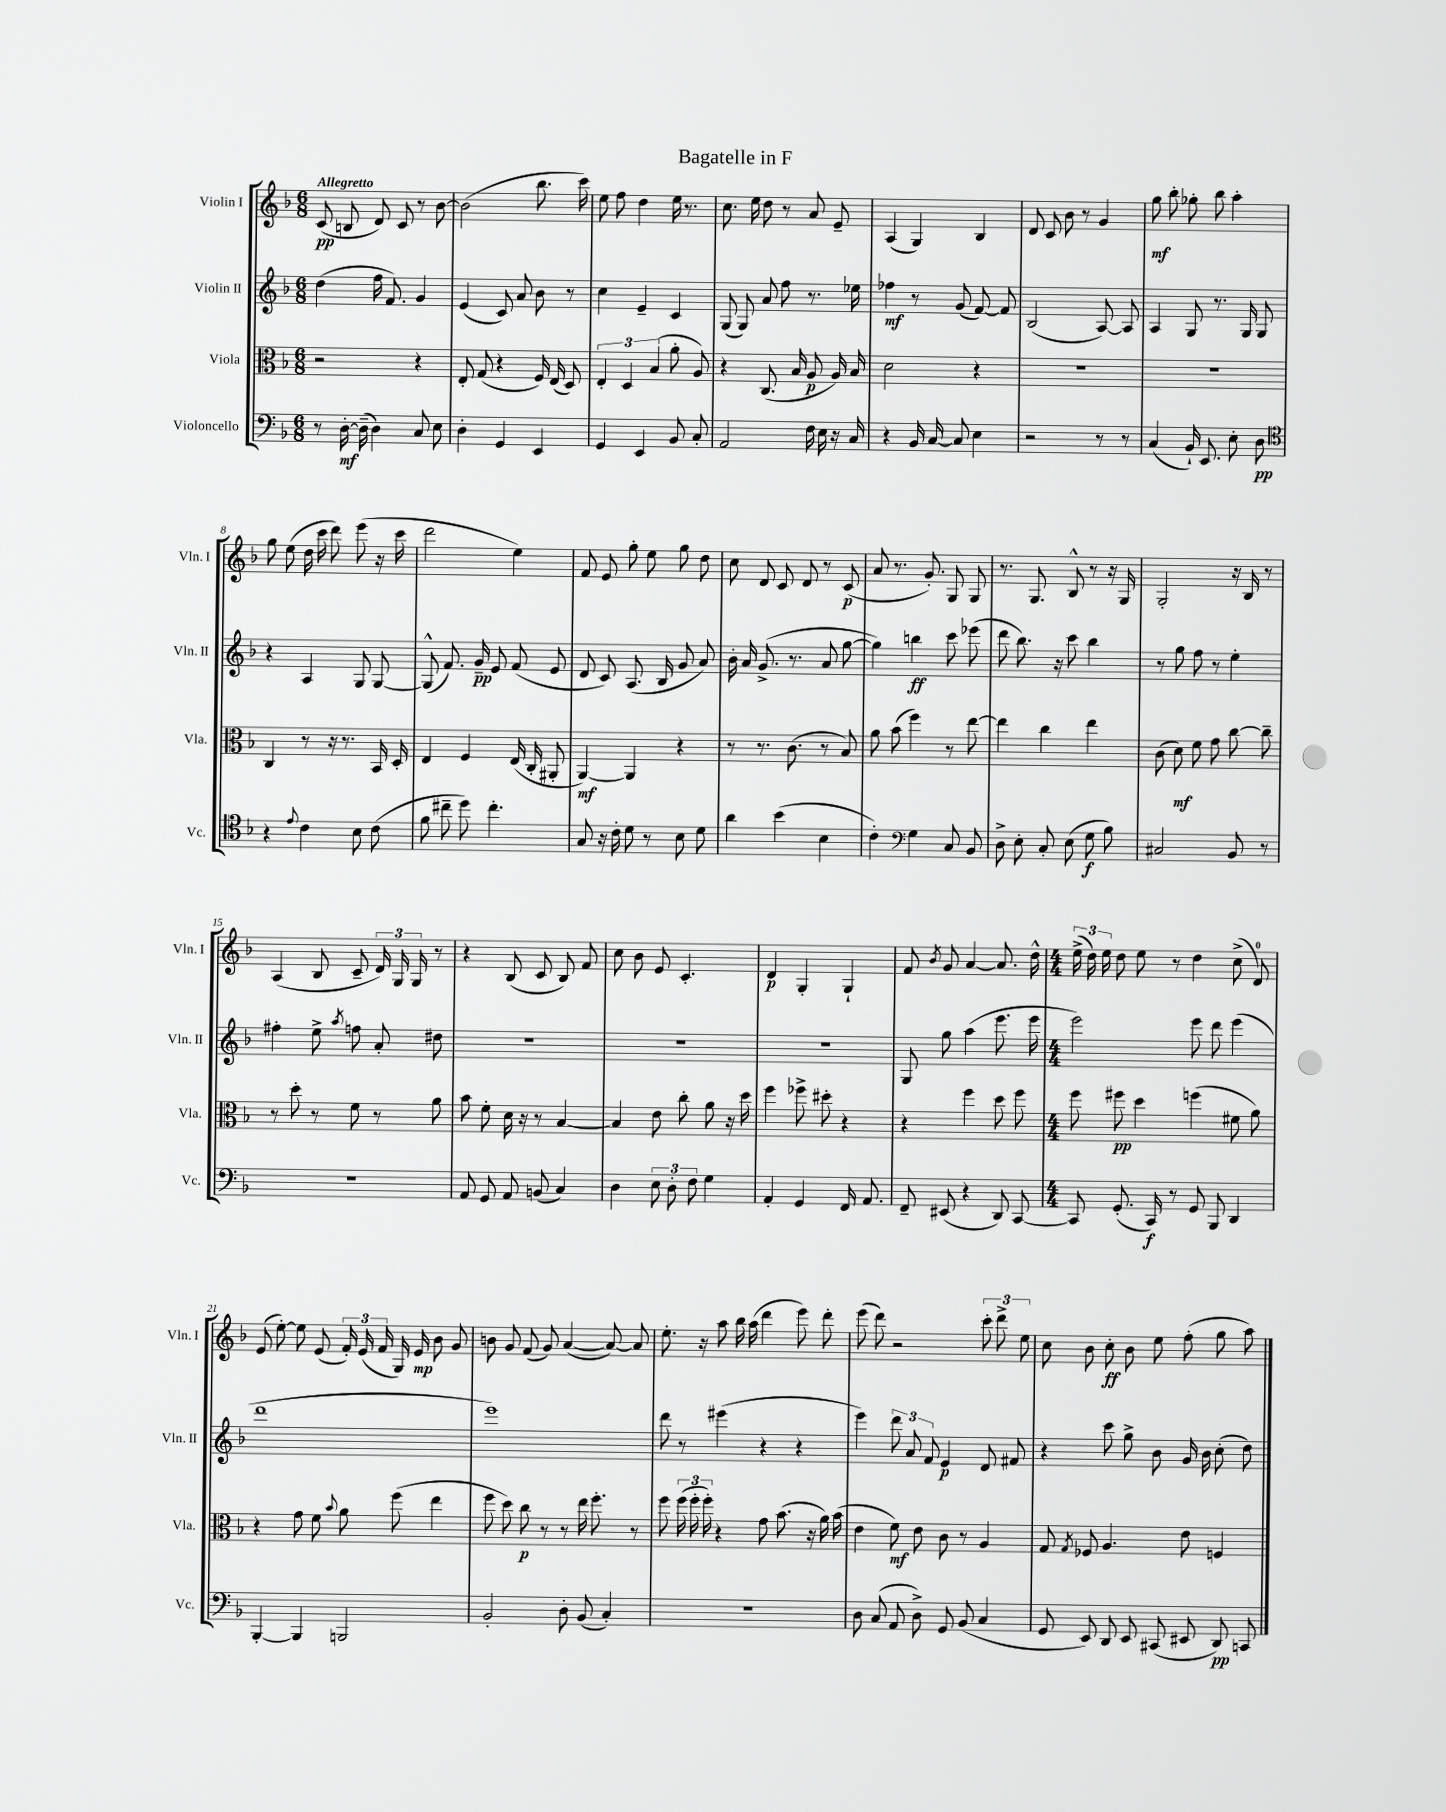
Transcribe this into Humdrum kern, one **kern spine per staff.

**kern	**kern	**kern	**kern
*staff4	*staff3	*staff2	*staff1
*clefF4	*clefC3	*clefG2	*clefG2
*k[b-]	*k[b-]	*k[b-]	*k[b-]
*M6/8	*M6/8	*M6/8	*M6/8
8r	2r	(4dd\	(8c/
[16D'\	.	.	8B/
(16D~\]	.	.	.
4D\)	.	16ff\	8d/)
.	.	8.f/)	.
.	.	.	8c/
8C/	4r	4g/	8r
8E\	.	.	[8b-\
=	=	=	=
4D'\	8E'/	(4e/	(2b-\]
.	(8G/	.	.
4GG/	4r	8c/)	.
.	.	8a/	.
4EE/	16F/)	8b-\	8.bb-\
.	(16E/	.	.
.	8D/)	8r	.
.	.	.	16ccc\)
=	=	=	=
4GG/	6E'/	4cc\	8ee\
.	.	.	8ff\
.	6D/	.	.
4EE/	.	4e~/	4dd\
.	(6B-/	.	.
8BB-/	8a'\	4c/	16ee\
.	.	.	8.r
8C'/	8A/)	.	.
=	=	=	=
2AA/	4r	(8G/	8.cc\
.	.	8G/)	.
.	.	.	16ee\
.	(8.C/	8a/	8dd\
.	.	8ff\	8r
.	16B-/	.	.
16F\	8A/	8.r	8a/
16E\	.	.	.
16r	16A/)	.	8e~/
16C/	16B-/	16ee-\	.
=	=	=	=
4r	2d\	4ff-\	(4A/
16BB-/	.	8r	4G/)
[16C/	.	.	.
8C/]	.	(8g/	.
4E\	4r	[8f/)	4B-/
.	.	8f/]	.
=	=	=	=
2r	2.r	(2B-/	8d/
.	.	.	8c/
.	.	.	8b-\
.	.	.	8r
8r	.	[8A/)	4g/
8r	.	8A/]	.
=	=	=	=
(4C/	2.r	4A/	8gg\
.	.	.	8bb-'\
16BB-`/)	.	8G/	8gg-'\
8.EE/	.	.	.
.	.	8.r	8bb-\
8E'\	.	.	4aa'\
.	.	16G/	.
8D\	.	8G/	.
=	=	=	=
*clefC4	*	*	*
4r	4C/	4r	8gg\
.	.	.	(8ee\
8qqe/	.	.	.
4c\	8r	4A/	16dd\
.	.	.	16ccc\
.	16r	.	8ddd\)
.	8.r	.	.
8B-\	.	8G/	(8eee\
(8c\	16BB-/	[8G/	16r
.	16D'/	.	16ccc\
=	=	=	=
8f\	4E/	(8G^^/]	2ddd\
8cc#~\	.	8.f/)	.
8dd\)	4F/	.	.
.	.	16g~/	.
4.cc#'\	.	8e/	.
.	(16E/	(8f/	4ee\)
.	16C'/	.	.
.	8AA#'/	8e/	.
=	=	=	=
8G/	[4AA/)	8d/	8f/
16r	.	8c/)	8e/
16c'\	.	.	.
8d\	4AA/]	(8.A/	8gg'\
8r	.	.	8ee\
.	.	16B-/	.
8B-\	4r	8g/	8gg\
8d\	.	8a/)	8dd\
=	=	=	=
4a\	8r	16b-'\	8cc\
.	.	16a/	.
.	8.r	(8.g^/	8d/
(4b-\	.	.	8c/
.	(8.c\	8.r	.
.	.	.	8d/
4B-\	8r	8a/	8r
.	8B-/)	[8gg\	(8c/
=	=	=	=
4c'\)	8a\	4gg\])	8a/
.	(8b-\	.	8.r
*clefF4	*	*	*
4G\	4ff\)	4bb\	.
.	.	.	8.g'/)
8C/	8r	8ccc\	8G/
8BB-/	[8ee\	(8eee-\	8G/
=	=	=	=
8D^\	4ee\]	8ddd\	8.r
8E'\	.	8.bb-\)	.
.	.	.	8.G/
8C'/	4cc\	.	.
.	.	16r	.
(8E\	.	8ccc\	8B-^^/
8G\	4ee\	4bb-\	8r
8B-\)	.	.	16r
.	.	.	16G/
=	=	=	=
2C#/	(8c\	8r	2G'/
.	8d\)	8gg\	.
.	8f\	8ff\	.
.	8g\	8r	.
8BB-/	[8cc\	4ee'\	16r
.	.	.	16B-/
8r	8cc~\]	.	8r
=	=	=	=
2.r	8r	4ff#'\	(4A/
.	8dd'\	.	.
.	8r	8ee^\	8B-/
.	.	8qaa/	.
.	8f\	8ff\	8c~/
.	8r	8a'/	24d/)
.	.	.	24G/
.	.	.	24G/
.	8a\	8dd#\	8r
=	=	=	=
8AA/	8b-\	2.r	4r
8GG/	8f'\	.	.
8AA/	16d\	.	(8B-/
.	16r	.	.
(8BB/	8r	.	8c/
4C/)	[4B-/	.	8B-/)
.	.	.	8f/
=	=	=	=
4D\	4B-/]	2.r	8cc\
.	.	.	8b-\
12E\	8e\	.	8e/
12D'\	.	.	.
.	8cc'\	.	4.c'/
12F\	.	.	.
4G\	8a\	.	.
.	16r	.	.
.	16dd\	.	.
=	=	=	=
4AA'/	4ff\	2.r	4d/
4GG/	8ff-^\	.	4G'/
.	8dd#'\	.	.
16FF/	4r	.	4G`/
8.AA/	.	.	.
=	=	=	=
8FF~/	4r	8G/	8f/
.	.	.	8qb-/
(8EE#/	.	8gg\	8g/
4r	4ff\	(4aa\	[4a/
8DD/)	8dd\	8.eee\	8.a/]
[8CC/	8ff\	.	.
.	.	16eee\	16dd^^\
=	=	=	=
*M4/4	*M4/4	*M4/4	*M4/4
8CC/]	8ff\	2eee\)	(24ee^\
.	.	.	24dd\)
.	.	.	24ee\
(8.GG'/	8ff#\	.	8dd\
.	4dd\	.	8ee\
16CC/)	.	.	.
8r	.	.	8r
8GG/	(4ff\	8eee\	4dd\
8BBB-/	.	8ddd\	.
4DD/	8f#\	(4eee\	(8cc^\
.	8a\)	.	8d/)
=	=	=	=
[4BBB-'/	4r	1ddd	(8e/
.	.	.	[8ee'\)
4BBB-/]	8g\	.	8ee\]
.	8f\	.	(8e/
.	8qqb-/	.	.
2BBB/	8a\	.	24f'/)
.	.	.	(24e/
.	.	.	24f/
.	(8ff\	.	16G/)
.	.	.	16e/
.	4ee\	.	8b-\
.	.	.	8g/
=	=	=	=
2BB-'/	8ff\	1eee)	8b\
.	8dd\)	.	8g/
.	8cc\	.	(8f/
.	8r	.	8g/)
8D'\	8r	.	([4a/
(8BB-/	16ee\	.	.
.	8.ff'\	.	.
4C'/)	.	.	8a/_)
.	8r	.	8a/]
=	=	=	=
1r	8ff\	8ddd\	8.ee'\
.	(24ff\	8r	.
.	24ff'\	.	.
.	.	.	16r
.	24ff'\)	.	.
.	4r	(4eee#\	8aa\
.	.	.	16bb-\
.	.	.	(16aa\
.	8g\	4r	4ddd\
.	(8.b-\	.	.
.	.	4r	8eee\)
.	16r	.	.
.	16a\)	.	8ddd'\
.	(16b-\	.	.
=	=	=	=
8D\	4e\	4eee\)	(8eee\
(8C/	.	.	8ddd\)
8AA/	8f\)	12ddd\	2r
.	.	12a/	.
8D^\)	8e\	.	.
.	.	12f/	.
8GG/	8c\	4e/	.
(8BB-/	8r	.	.
4C/	4A/	8d/	12ccc'\
.	.	.	12ddd^\
.	.	8f#/	.
.	.	.	12ee\
=	=	=	=
8GG/	8G/	4r	8cc\
.	8qG/	.	.
8EE/)	8F-/	.	8b-\
8DD/	4.A/	8ccc\	8cc'\
8EE/	.	8gg^\	8b-\
(8CC#/	.	8b-\	8ee\
8EE#/	8e\	16g/	(8ff'\
.	.	16b-\	.
8DD/)	4F/	(8cc'\	8gg\
8CC/	.	8dd\)	8aa\)
==	==	==	==
*-	*-	*-	*-
